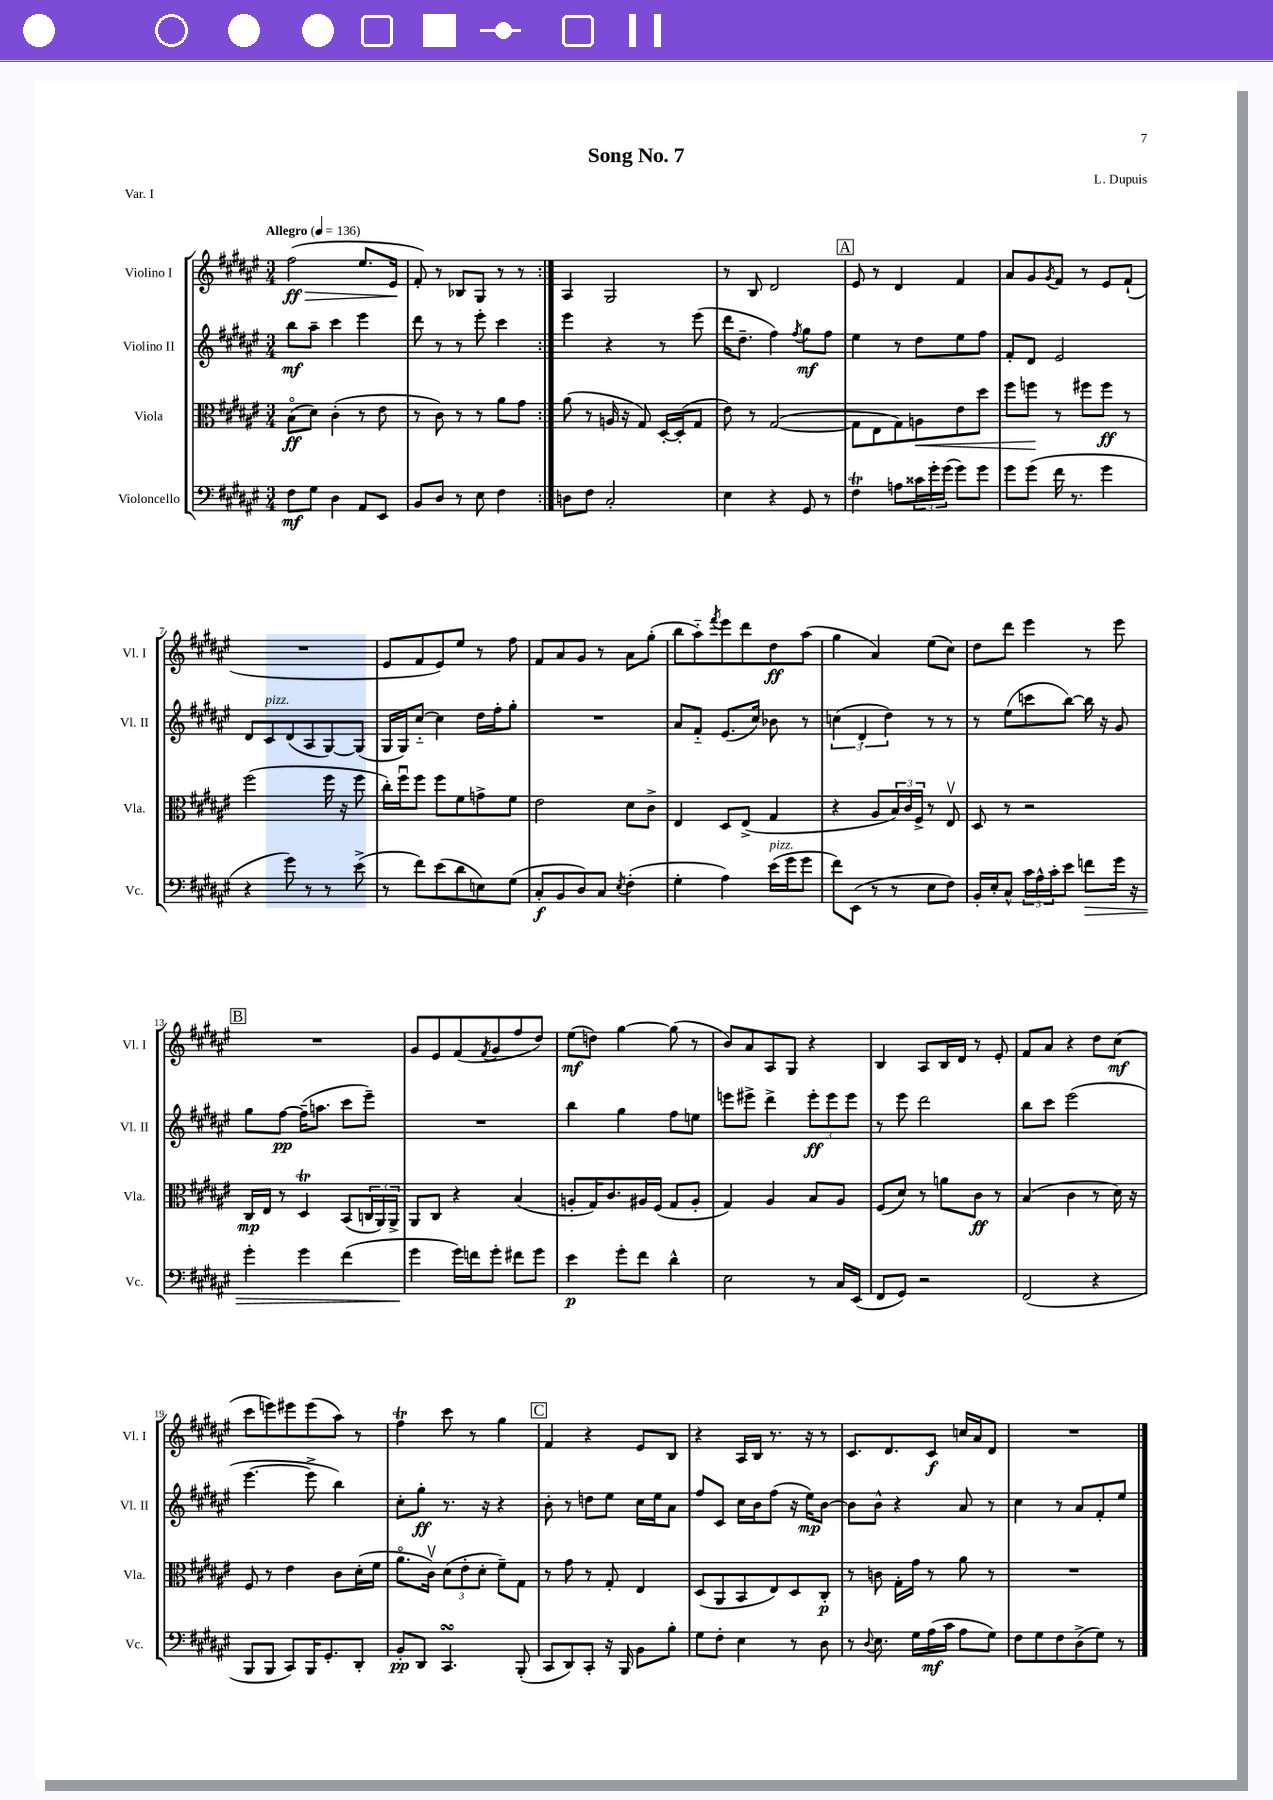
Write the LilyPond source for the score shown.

\header { title = "Song No. 7" composer = "L. Dupuis" piece = "Var. I" }
<<
\new StaffGroup <<
\new Staff = "s0" \with { instrumentName = "Violino I" shortInstrumentName = "Vl. I" } {
    \clef treble \key fis \major \numericTimeSignature \time 3/4 \tempo "Allegro" 4 = 136
    \repeat volta 2 { fis''2\ff\>( eis''8. eis'16\! |
    fis'8-.) r8 bes8 gis8 r8 r8 | }
    ais4 gis2 |
    r8 b8 dis'2 |
    \mark \markup { \box "A" } eis'8 r8 dis'4 fis'4 |
    ais'8 gis'8 \acciaccatura { gis'8 } fis'8 r8 eis'8 fis'8-!( |
    R2. |
    eis'8 fis'8 eis'8) eis''8 r8 fis''8 |
    fis'8 ais'8 gis'8 r8 ais'8 gis''8-.( |
    b''8 ais''8-_) \acciaccatura { fis'''8 } eis'''8 dis'''8 dis''8\ff ais''8( |
    gis''4 ais'4) eis''8( cis''8) |
    dis''8 dis'''8 eis'''4 r8 eis'''8 |
    \mark \markup { \box "B" } R2. |
    gis'8 eis'8 fis'8( \acciaccatura { fis'8 } gis'8 fis''8 dis''8) |
    eis''8\mf( d''8) gis''4~ gis''8( r8 |
    b'8) ais'8 ais8 gis8 r4 |
    b4 ais8 b16 dis'16 r8 eis'8-. |
    fis'8 ais'8 r4 dis''8 cis''8\mf( |
    cis'''8 e'''8) eis'''8 eis'''8( ais''8) r8 |
    fis''4\trill cis'''8 r8 gis''4 |
    \mark \markup { \box "C" } fis'4 r4 eis'8 b8 |
    r4 ais16 b16 r8. r16 r8 |
    cis'8. dis'8. cis'8\f c''16 ais'16 dis'8 |
    R2. \bar "|." |
}
\new Staff = "s1" \with { instrumentName = "Violino II" shortInstrumentName = "Vl. II" } {
    \clef treble \key fis \major \numericTimeSignature \time 3/4
    \repeat volta 2 { b''8\mf ais''8-- cis'''4 eis'''4 |
    dis'''8 r8 r8 eis'''8-. cis'''4 | }
    eis'''4 r4 r8 eis'''8( |
    dis'''16 dis''8.-- fis''4) \acciaccatura { fis''8 } gis''8\mf fis''8 |
    \mark \markup { \box "A" } eis''4 r8 dis''8 eis''8 fis''8 |
    fis'8-. dis'8 eis'2 |
    dis'8 cis'8^\markup { \italic "pizz." } dis'8( ais8 gis8~) gis8( |
    gis16 gis16) cis''8~-_ cis''4 dis''16 fis''16-. gis''8-. |
    R2. |
    ais'8 fis'8-_ eis'8.( cis''16) bes'8 r8 |
    \tuplet 3/2 { c''4( dis'4-. dis''4) } r8 r8 |
    r8 eis''8( c'''8 b''8~) b''16 r16 gis'8 |
    \mark \markup { \box "B" } gis''8 fis''8~\pp fis''16--( a''8. cis'''8 eis'''8--) |
    R2. |
    b''4 gis''4 fis''8 e''8 |
    e'''8 eis'''8-> dis'''4-> \tuplet 3/2 { eis'''8-.\ff eis'''8 eis'''8 } |
    r8 eis'''8 dis'''2 |
    b''8 cis'''8 eis'''2( |
    eis'''4.~ eis'''8-> b''4) |
    cis''8-. gis''8-.\ff r8. r16 r4 |
    \mark \markup { \box "C" } b'8-. r8 d''8 eis''8 cis''16 eis''16 ais'8 |
    fis''8 cis'8 cis''16 b'16 fis''8( r16 eis''16\mp) b'8~ |
    b'8 b'8-^ r4 ais'8 r8 |
    cis''4 r8 ais'8 fis'8-. eis''8 \bar "|." |
}
\new Staff = "s2" \with { instrumentName = "Viola" shortInstrumentName = "Vla." } {
    \clef alto \key fis \major \numericTimeSignature \time 3/4
    \repeat volta 2 { b8\flageolet\ff( dis'8) cis'4-.( r8 eis'8 |
    r8 cis'8) r8 r8 ais'8 gis'8 | }
    ais'8( r8 a16 r16 gis8) dis16~-. dis16-.( gis8 |
    eis'8) r8 gis2~( |
    \mark \markup { \box "A" } gis8 eis8 gis8) a8\< eis'8 dis''8 |
    fis''8 f''8\! r8 fis''8 fis''8\ff r8 |
    fis''2( fis''16 r16 fis''8 |
    cis''16-.) fis''16\downbow fis''8 fis''8 fis'8 g'8-> fis'8 |
    eis'2 dis'8 cis'8-> |
    eis4 dis8 eis8->( gis4 |
    r4 ais8 \tuplet 3/2 { b16) cis'16 fis16-> } r8 eis8\upbow |
    dis8 r8 r2 |
    \mark \markup { \box "B" } cis16\mp eis16 r8 dis4\trill b,8( \tuplet 3/2 { c16 ais,16) ais,16-> } |
    ais,8 cis8 r4 b4( |
    a8-. gis16) cis'8. ais16 fis16( gis8 ais8-. |
    gis4) ais4 b8 ais8 |
    fis8( dis'8) r8 a'8 cis'8\ff r8 |
    b4( cis'4 r8 dis'16) r16 |
    fis8 r8 eis'4 cis'8 dis'16-.( fis'16 |
    ais'8.\flageolet cis'16\upbow) \tuplet 3/2 { dis'8( eis'8-. dis'8-. } fis'8--) gis8 |
    \mark \markup { \box "C" } r8 gis'8 r8 gis8-. eis4 |
    dis8( ais,8 b,8 eis8) dis8 cis8-.\p |
    r8 c'8 gis16-. gis'16 r8 ais'8 r8 |
    R2. \bar "|." |
}
\new Staff = "s3" \with { instrumentName = "Violoncello" shortInstrumentName = "Vc." } {
    \clef bass \key fis \major \numericTimeSignature \time 3/4
    \repeat volta 2 { fis8\mf gis8 dis4 ais,8 eis,8 |
    b,8 dis8 r8 eis8 fis4 | }
    d8 fis8 cis2-. |
    eis4 r4 gis,8 r8 |
    \mark \markup { \box "A" } fis4\trill a8 \tuplet 3/2 { cisis'16 gis'16-. gis'16( } gis'8) gis'8 |
    gis'8 gis'8( fis'16 r8. gis'4 |
    r4 gis'8) r8 r8 eis'8->( |
    r8 fis'8) eis'8( dis'8 e8) gis8( |
    cis8-.\f b,8 dis8) cis8 \acciaccatura { eis8 } fis4-.( |
    gis4-. ais4) eis'16^\markup { \italic "pizz." }( gis'16 gis'8 |
    fis'8) eis,8( r8 r8 eis8 fis8) |
    b,16-. eis16-. cis8-^ \tuplet 3/2 { cis'16 ais16-^ cis'16-. } eis'8 f'8\> gis'16 r16 |
    \mark \markup { \box "B" } gis'4-. gis'4 fis'4( |
    gis'4\! gis'16) f'16 gis'8-. fis'8 gis'8 |
    eis'4\p gis'8-. fis'8 dis'4-^ |
    eis2 r8 cis16 eis,16( |
    fis,8 gis,8) r2 |
    fis,2( r4 |
    b,,8 b,,8 cis,8) b,,16 gis,8.-. dis,8-. |
    b,8-.\pp dis,8 cis,4.\turn b,,8-.( |
    \mark \markup { \box "C" } cis,8 dis,8) cis,8-. r16 b,,16 b,8 b8-. |
    gis8 fis8-. eis4 r8 dis8 |
    r8 \appoggiatura { dis8 } eis8. gis16 ais16\mf( cis'16 ais8 gis8) |
    fis8 gis8 fis8 dis8->( gis8) r8 \bar "|." |
}
>>
>>
